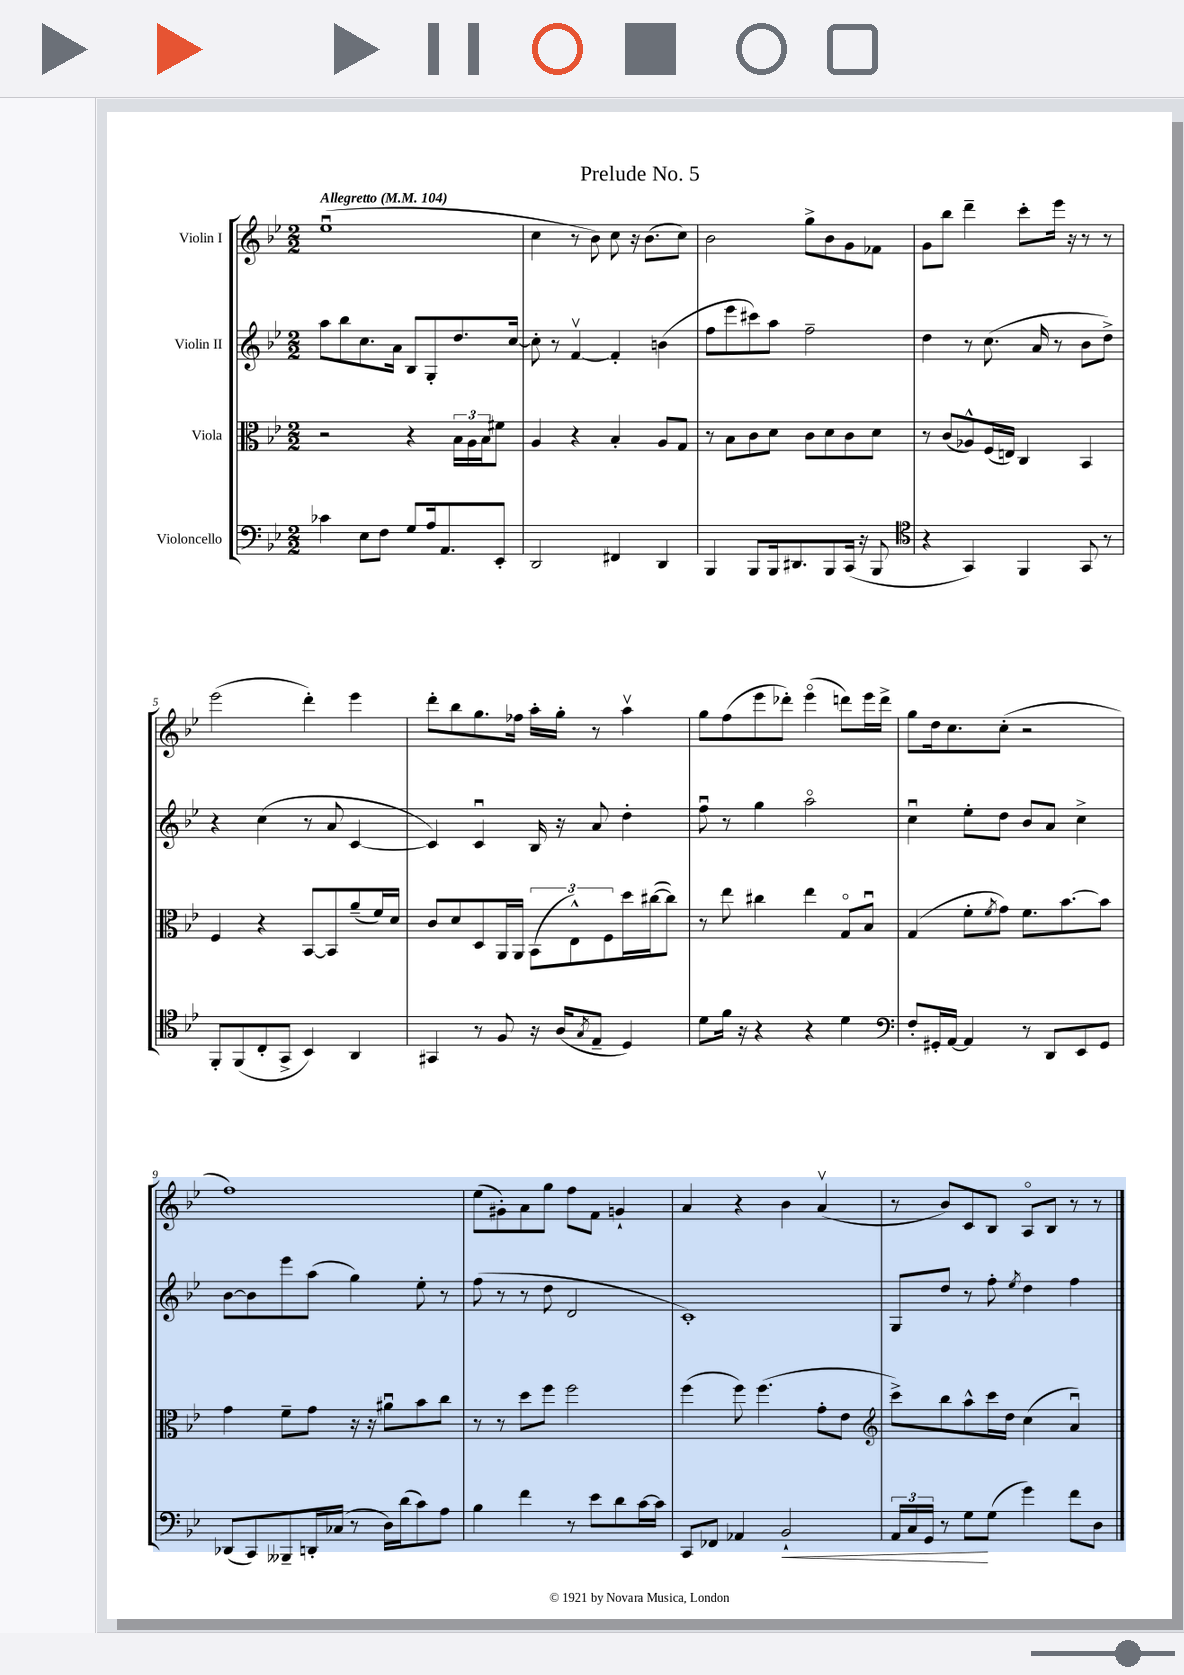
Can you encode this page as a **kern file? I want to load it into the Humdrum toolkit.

**kern	**dynam	**kern	**kern	**kern
*part4	*part4	*part3	*part2	*part1
*staff4	*staff4	*staff3	*staff2	*staff1
*I"Violoncello	*	*I"Viola	*I"Violin II	*I"Violin I
*clefF4	*	*clefC3	*clefG2	*clefG2
*k[b-e-]	*	*k[b-e-]	*k[b-e-]	*k[b-e-]
*M2/2	*	*M2/2	*M2/2	*M2/2
*MM104	*	*MM104	*MM104	*MM104
=1	=1	=1	=1	=1
!	!	!	!	!LO:TX:a:B:t=Allegretto
4c-X\	.	2r	8aa\L	(1ee-u
.	.	.	8bb-\	.
8E-\L	.	.	8.cc\	.
8F\J	.	.	.	.
.	.	.	16a\Jk	.
8G/L	.	4r	8B-/L	.
16A/k	.	.	8G'/	.
8.AA/	.	.	.	.
.	.	24B-\LL	8.dd/	.
.	.	24A\	.	.
.	.	24B-\J	.	.
8EE-'/J	.	8f#X\J	.	.
.	.	.	[16cc/Jk	.
=2	=2	=2	=2	=2
2DD/	.	4A/	8cc'\]	4cc\
.	.	.	8r	.
.	.	4r	[4fv/	8r
.	.	.	.	8b-\)
4FF#X/	.	4B-'/	4f'/]	8cc\
.	.	.	.	16r
.	.	.	.	(8.b-\L
4DD/	.	8A/L	(4bn\	.
.	.	8G/J	.	8cc\J)
=3	=3	=3	=3	=3
4BBB-/	.	8r	8ff\L	2b-\
.	.	8B-\L	8eee-\	.
8BBB-/L	.	8c\	8ccc#X\)	.
16BBB-/k	.	8d\J	8aa\J	.
8.DD#X/	.	.	.	.
.	.	8c\L	2ff~\	8gg^\L
8BBB-/	.	8d\	.	8b-\
(16CC/Jk	.	8c\	.	8g\
16r	.	.	.	.
8BBB-/	.	8d\J	.	8f-X\J
=4	=4	=4	=4	=4
*clefC4	*	*	*	*
4r	.	8r	4dd\	8g\L
.	.	(8c/L	.	8bb-\J
4GG/)	.	8A-X^^/)	8r	4ddd~\
.	.	(16F/L	(8.cc\	.
.	.	16En/JJ)	.	.
4FF/	.	4C/	.	8ccc'\L
.	.	.	16a/	.
.	.	.	8r	16eee-\Jk
.	.	.	.	16r
8GG/	.	4BB-/	8b-\L	8r
8r	.	.	8dd^\J)	8r
!!LO:LB:g=z
=5	=5	=5	=5	=5
8FF'/L	.	4F/	4r	(2eee-\
(8FF/	.	.	.	.
8C'/	.	4r	(4cc\	.
8GG^/J	.	.	.	.
4BB-/)	.	[8BB-/L	8r	4ddd'\)
.	.	8BB-/]	8a/	.
4AA/	.	(8a~/	[4c/	4eee-\
.	.	16f/L)	.	.
.	.	16d/JJ	.	.
=6	=6	=6	=6	=6
4GG#X/	.	8c/L	4c/])	8ddd'\L
.	.	8d/	.	8bb-\
8r	.	8D/	4cu/	8.gg\
8F/	.	16AA/L	.	.
.	.	16AA/JJ	.	16ff-X\Jk
16r	.	(12BB-\L	16B-/	16aa'\LL
(16A/KL	.	.	16r	16gg'\JJ
.	.	12E-^^\)	.	.
8qG/	.	.	.	.
8E-~/J	.	.	8a/	8r
.	.	12F\	.	.
4D/)	.	16dd\L	4dd'\	4aav\
.	.	([16cc#X\J	.	.
.	.	8cc#\J])	.	.
=7	=7	=7	=7	=7
8d\L	.	8r	8ffu\	8gg\L
16f\Jk	.	8ee-\	8r	(8ff\
16r	.	.	.	.
4r	.	4cc#X\	4gg\	8eee-\
.	.	.	.	8ddd-X'\J)
4r	.	4ee-\	2aa\	(4eee-\
4d\	.	8G/L	.	8dddn\L)
.	.	8B-u/J	.	16eee-\L
.	.	.	.	16ddd^\JJ
=8	=8	=8	=8	=8
*clefF4	*	*	*	*
8F'/L	.	(4G/	4ccu\	8gg\L
16GG#X'/L	.	.	.	16dd\k
[16AA/JJ	.	.	.	8.cc\
4AA/]	.	8f'\L	8ee-'\L	.
.	.	8qf/	.	.
.	.	8g\J)	8dd\J	(8cc'\J
8r	.	8.f\L	8b-/L	2r
8DD/L	.	.	8a/J	.
.	.	[8.b-\	.	.
8EE-/	.	.	4cc^\	.
8GG#/J	.	8b-\J]	.	.
!!LO:LB:g=z
=9	=9	=9	=9	=9
(8DD-X/L	.	4g\	[8b-\L	1ff)
8CC/)	.	.	8b-\]	.
8BBB--X~/	.	8f~\L	8eee-\	.
16DDn'/L	.	8g\J	(8aa\J	.
(16C-X/JJ	.	.	.	.
8r	.	16r	4gg\)	.
.	.	16r	.	.
16D\LL)	.	8a#Xu\L	.	.
(16d\J	.	.	.	.
8c\)	.	8b-\	8ee-'\	.
8A\J	.	8cc\J	8r	.
=10	=10	=10	=10	=10
4B-\	.	8r	(8ff\	(8ee-\L
.	.	8r	8r	8g#X'\)
4f\	.	8dd\L	8r	8a\
.	.	8ff\J	8dd\	8gg\J
8r	.	2ff\	2d/	8ff\L
8e-\L	.	.	.	8f\J
8d\	.	.	.	4gn`/
[16c\L	.	.	.	.
16c\JJ]	.	.	.	.
=11	=11	=11	=11	=11
8CC/L	.	(4ff\	1c')	4a/
8FF-X/J	.	.	.	.
4AA-X/	.	8ff\)	.	4r
.	.	(4.ff\	.	.
!	!LO:HP:b	!	!	!
2BB-`/	<	.	.	4b-\
.	.	8g'\L	.	(4av/
.	.	8e-\J	.	.
=12	=12	=12	=12	=12
*	*	*clefG2	*	*
24AA/LL	.	8ccc^\L)	8G/L	8r
24C/	.	.	.	.
24GG/JJ	.	.	.	.
8r	.	8bb-\	8dd/J	8b-/L)
8G\L	.	8aa^^\	8r	8c/
(8G\J	[	16ccc\L	8ff'\	8B-/J
.	.	16dd\JJ	.	.
.	.	.	8qee-/	.
4g\)	.	(4cc\	4dd\	8A/L
.	.	.	.	8B-/J
8f\L	.	4au/)	4ff\	8r
8D\J	.	.	.	8r
==	==	==	==	==
*-	*-	*-	*-	*-
